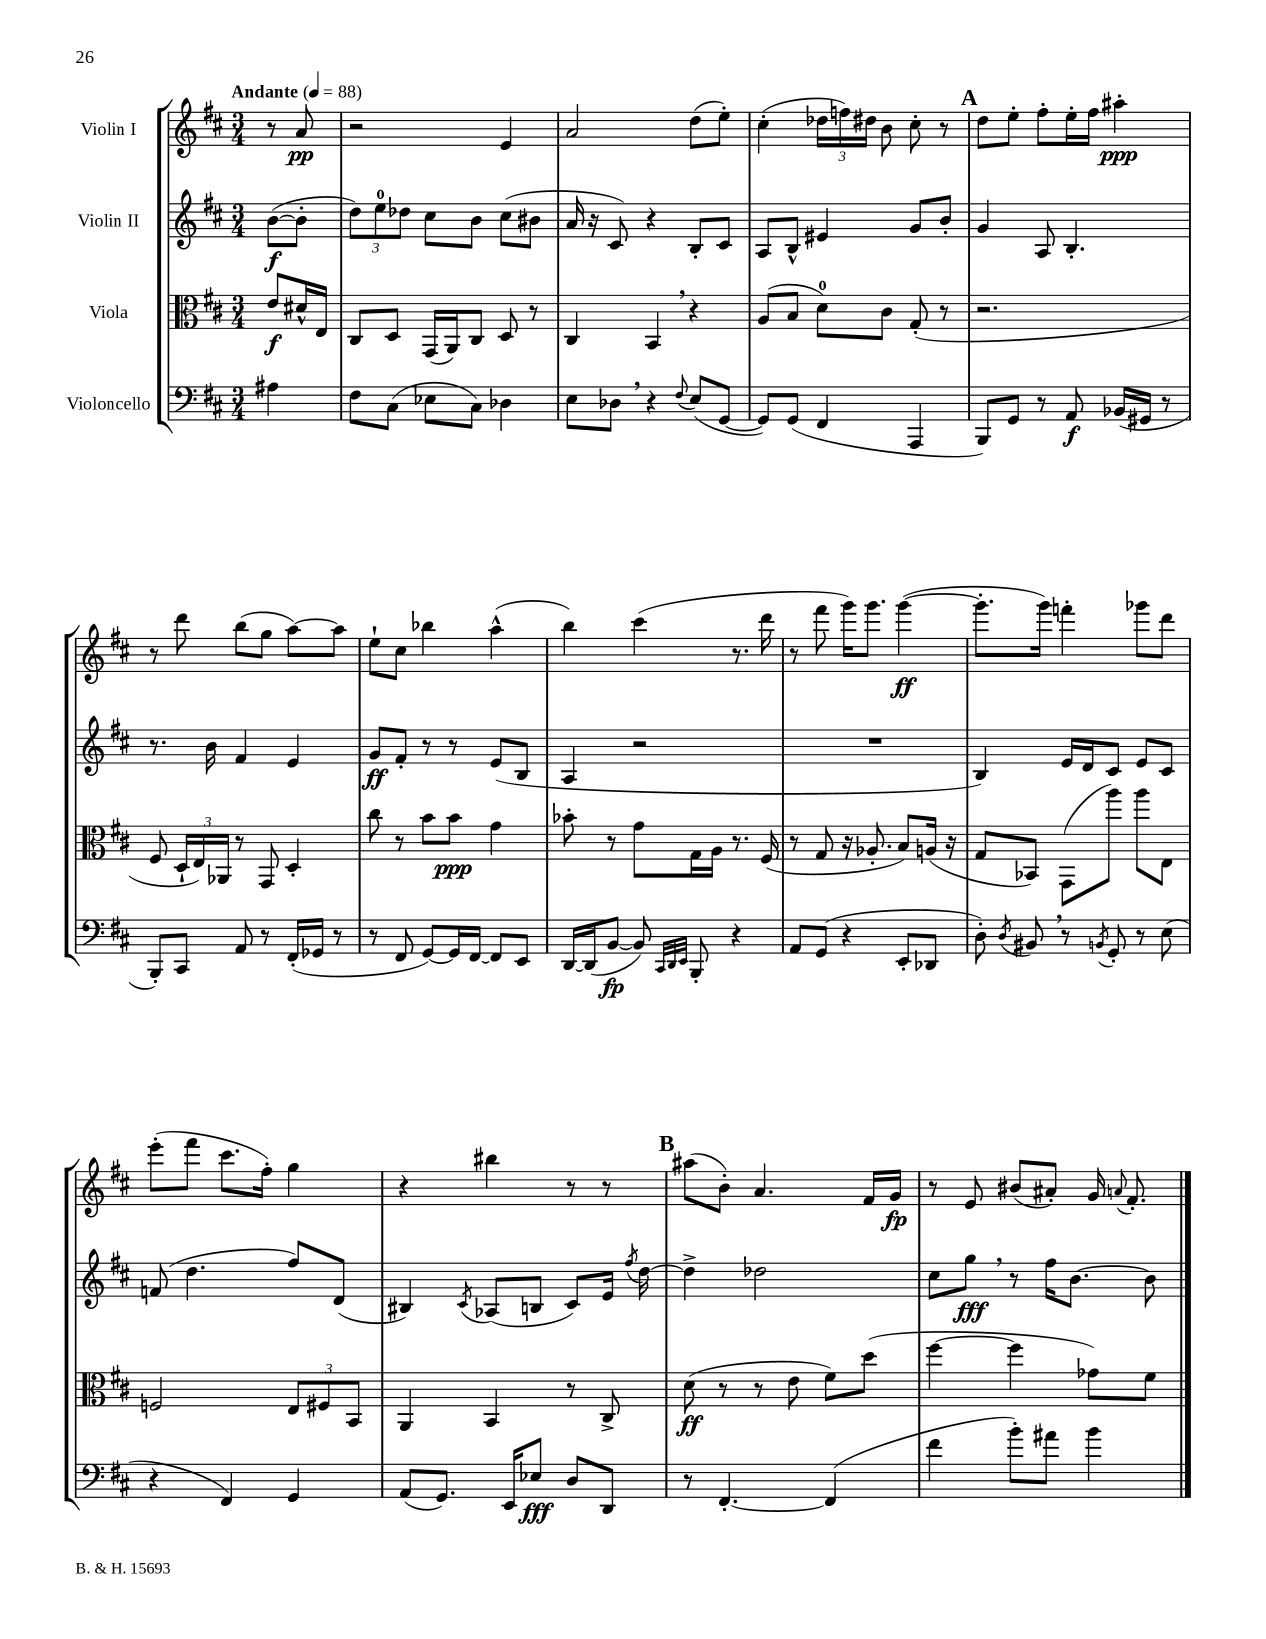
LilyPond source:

<<
\new StaffGroup <<
\new Staff = "s0" \with { instrumentName = "Violin I" } {
    \clef treble \key d \major \numericTimeSignature \time 3/4 \partial 4 \tempo "Andante" 4 = 88
    \autoBeamOff r8 a'8\pp |
    r2 e'4 |
    a'2 d''8[( e''8]-.) |
    cis''4-.( \tuplet 3/2 { des''16[ f''16) dis''16] } b'8 cis''8-. r8 |
    \mark \markup { \bold "A" } d''8[ e''8]-. fis''8[-. e''16-. fis''16] ais''4-.\ppp |
    r8 d'''8 b''8[( g''8] a''8[~) a''8] |
    e''8[-! cis''8] bes''4 a''4-^( |
    b''4) cis'''4( r8. d'''16 |
    r8 fis'''8 g'''16[) g'''8.] g'''4~\ff( |
    g'''8.[-. g'''16]) f'''4-. ges'''8[ d'''8] |
    e'''8[-.( fis'''8] cis'''8.[ fis''16]-.) g''4 |
    r4 bis''4 r8 r8 |
    \mark \markup { \bold "B" } ais''8[( b'8]-.) a'4. fis'16[ g'16]\fp |
    r8 e'8 bis'8[( ais'8]-.) g'16 \appoggiatura { a'8 } fis'8.-. \bar "|." |
}
\new Staff = "s1" \with { instrumentName = "Violin II" } {
    \clef treble \key d \major \numericTimeSignature \time 3/4 \partial 4
    \autoBeamOff b'8[~\f( b'8]-. |
    \tuplet 3/2 { d''8[) e''8-0 des''8] } cis''8[ b'8] cis''8[( bis'8] |
    a'16 r16 cis'8) r4 b8[-. cis'8] |
    a8[ b8]-^ eis'4 g'8[ b'8]-. |
    \mark \markup { \bold "A" } g'4 a8 b4.-. |
    r8. b'16 fis'4 e'4 |
    g'8[\ff fis'8]-. r8 r8 e'8[( b8] |
    a4 r2 |
    R2. |
    b4) e'16[ d'16 cis'8] e'8[ cis'8] |
    f'8( d''4. fis''8[) d'8]( |
    bis4) \acciaccatura { cis'8 } aes8[( b8] cis'8[) e'16] \acciaccatura { fis''8 } d''16~ |
    \mark \markup { \bold "B" } d''4-> des''2 |
    cis''8[ g''8]\fff \breathe r8 fis''16[ b'8.]~ b'8 \bar "|." |
}
\new Staff = "s2" \with { instrumentName = "Viola" } {
    \clef alto \key d \major \numericTimeSignature \time 3/4 \partial 4
    \autoBeamOff e'8[\f dis'16-^ e16] |
    cis8[ d8] g,16[( a,16) cis8] d8 r8 |
    cis4 b,4 \breathe r4 |
    a8[( b8] d'8[-0) cis'8] g8-.( r8 |
    \mark \markup { \bold "A" } r2. |
    fis8 \tuplet 3/2 { d16[-! e16) aes,16] } r8 g,8 d4-. |
    cis''8 r8 b'8[ b'8]\ppp g'4 |
    bes'8-. r8 g'8[ g16 a16] r8. fis16( |
    r8 g8 r16 aes8.-. b8[) a16]( r16 |
    g8[ bes,8]) g,8[( a''8]) a''8[ e8] |
    f2 \tuplet 3/2 { e8[ fis8 b,8] } |
    a,4 b,4 r8 cis8-> |
    \mark \markup { \bold "B" } d'8\ff( r8 r8 e'8 fis'8[) d''8]( |
    fis''4~ fis''4 ges'8[) fis'8] \bar "|." |
}
\new Staff = "s3" \with { instrumentName = "Violoncello" } {
    \clef bass \key d \major \numericTimeSignature \time 3/4 \partial 4
    \autoBeamOff ais4 |
    fis8[ cis8]( ees8[ cis8]) des4 |
    e8[ des8] \breathe r4 \appoggiatura { fis8 } e8[( g,8]~ |
    g,8[) g,8]( fis,4 a,,4 |
    \mark \markup { \bold "A" } b,,8[) g,8] r8 a,8\f bes,16[( gis,16] r8 |
    b,,8[-.) cis,8] a,8 r8 fis,16[-.( ges,16] r8 |
    r8 fis,8 g,8[~) g,16 fis,16]~ fis,8[ e,8] |
    d,16[~ d,16( b,8]~\fp b,8) \grace { cis,32[ d,32 e,32] } b,,8-. r4 |
    a,8[ g,8]( r4 e,8[-. des,8] |
    d8-.) \acciaccatura { d8 } bis,8 \breathe r8 \acciaccatura { b,8 } g,8-. r8 e8( |
    r4 fis,4) g,4 |
    a,8[( g,8.]) e,16[ ees8]\fff d8[ d,8] |
    \mark \markup { \bold "B" } r8 fis,4.~-. fis,4( |
    fis'4 b'8[-.) ais'8] b'4 \bar "|." |
}
>>
>>
\layout { \context { \Score \remove "Bar_number_engraver" } }
